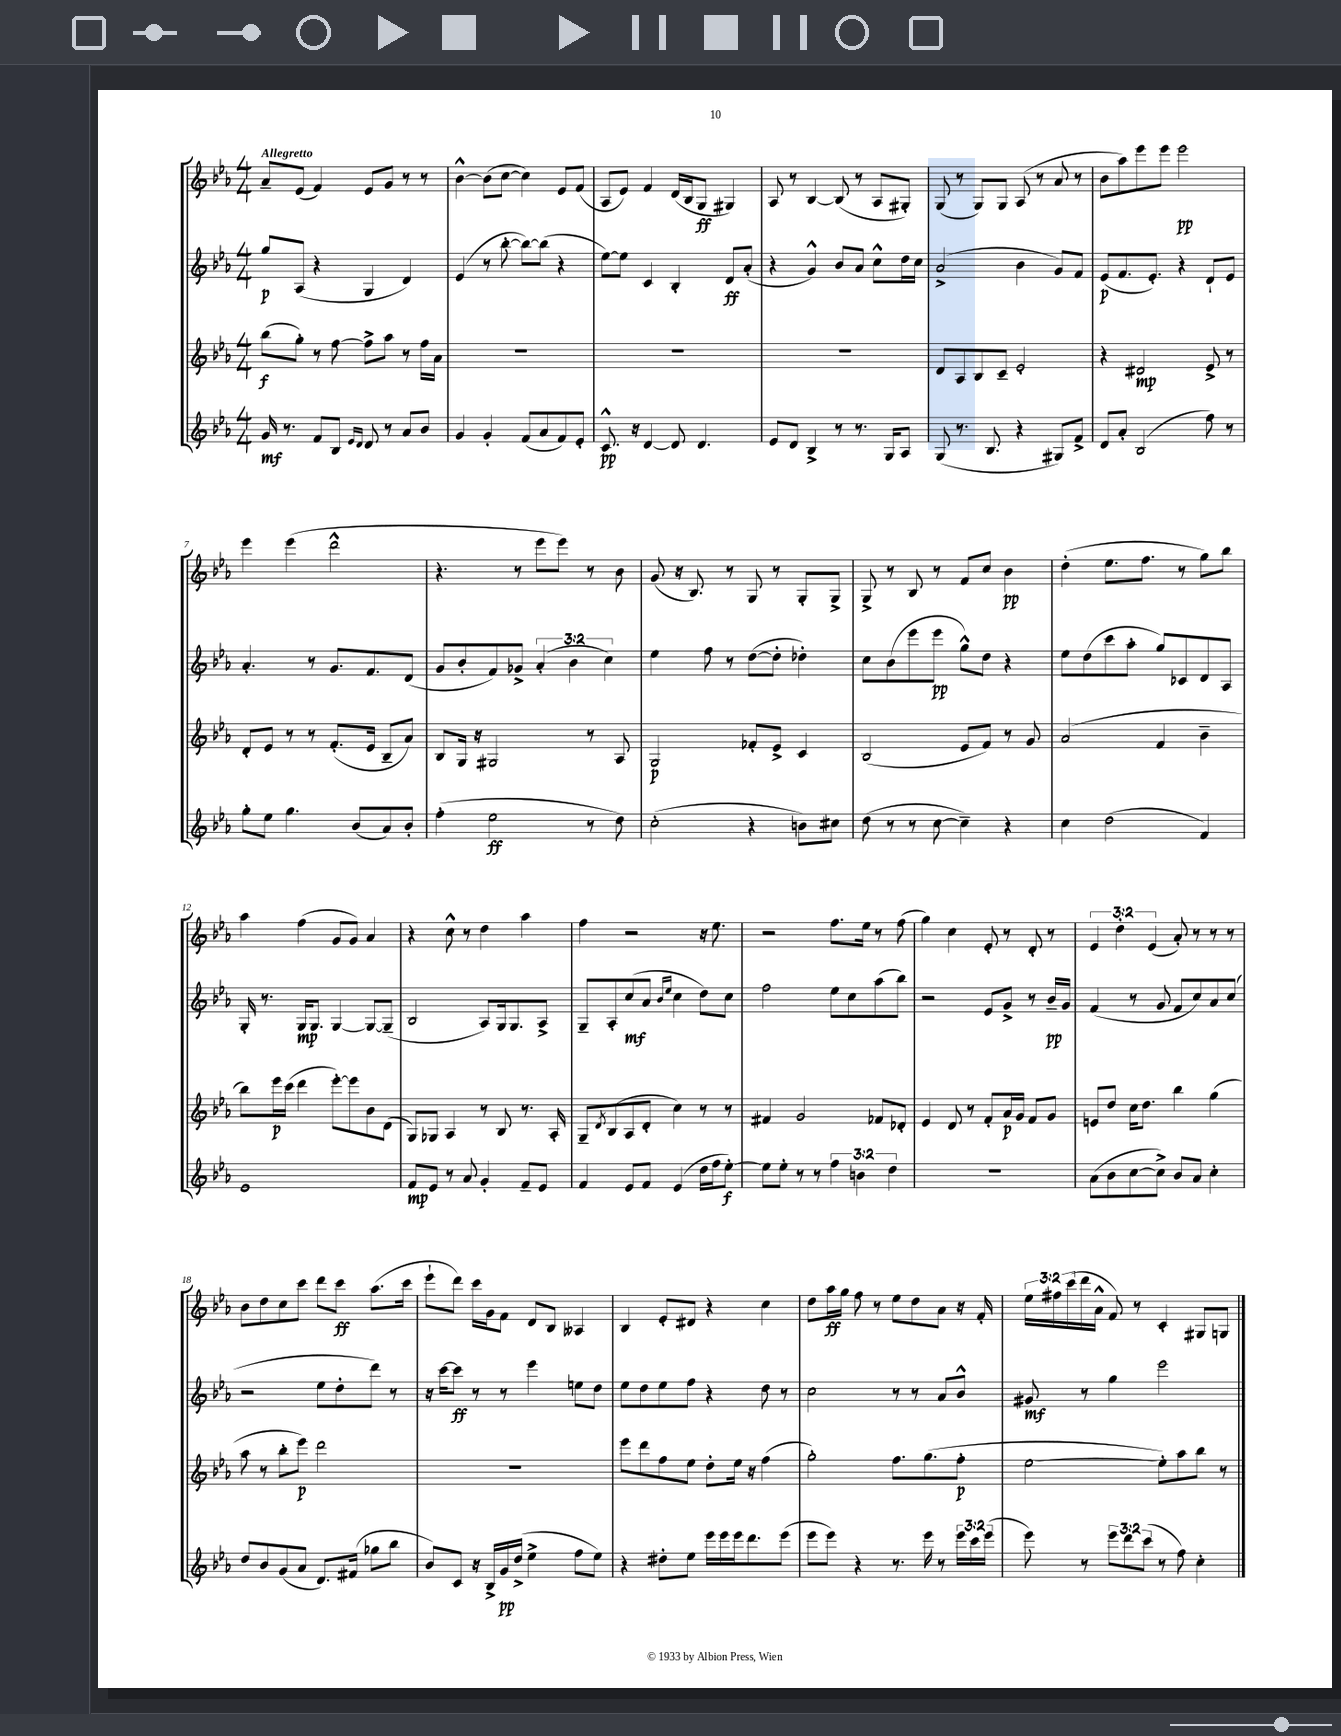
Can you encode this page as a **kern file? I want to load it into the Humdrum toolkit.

**kern	**dynam	**kern	**dynam	**kern	**dynam	**kern	**dynam
*part4	*part4	*part3	*part3	*part2	*part2	*part1	*part1
*staff4	*staff4	*staff3	*staff3	*staff2	*staff2	*staff1	*staff1
*clefG2	*	*clefG2	*	*clefG2	*	*clefG2	*
*k[b-e-a-]	*	*k[b-e-a-]	*	*k[b-e-a-]	*	*k[b-e-a-]	*
*M4/4	*	*M4/4	*	*M4/4	*	*M4/4	*
=1	=1	=1	=1	=1	=1	=1	=1
!	!	!	!	!	!	!LO:TX:a:B:t=Allegretto	!
16g/	mf	(8bb-\L	f	8gg/L	p	8a-~/L	.
8.r	.	.	.	.	.	.	.
.	.	8gg'\J)	.	(8A-/J	.	(8e-/J	.
8f/L	.	8r	.	4r	.	4f/)	.
8B-/J	.	[8ff\	.	.	.	.	.
16qqe-/LL	.	.	.	.	.	.	.
16qqd/JJ	.	.	.	.	.	.	.
8d/	.	8ff^\L]	.	4G/	.	8e-/L	.
8r	.	8aa-\J	.	.	.	8g/J	.
8a-/L	.	8r	.	4d/)	.	8r	.
8b-/J	.	16ff\LL	.	.	.	8r	.
.	.	16a-\JJ	.	.	.	.	.
=2	=2	=2	=2	=2	=2	=2	=2
4g/	.	1r	.	(4e-/	.	[4b-^^\	.
4g'/	.	.	.	8r	.	(8b-\L]	.
.	.	.	.	[8bb-'\	.	[8cc\J	.
(8f/L	.	.	.	8bb-\L_)	.	4cc\])	.
8a-/	.	.	.	(8bb-\J]	.	.	.
8f/)	.	.	.	4r	.	8e-/L	.
8e-'/J	.	.	.	.	.	(8f/J	.
=3	=3	=3	=3	=3	=3	=3	=3
8.c^^/	pp	1r	.	[8ee-\L)	.	8A-/L	.
.	.	.	.	8ee-\J]	.	8e-/J)	.
16r	.	.	.	.	.	.	.
[4d/	.	.	.	4c/	.	4f/	.
8d/]	.	.	.	4B-'/	.	(16d/LL	.
.	.	.	.	.	.	16B-/J	.
4.d/	.	.	.	.	.	8G/J	ff
.	.	.	.	8d/L	ff	4G#X/)	.
.	.	.	.	(8a-'/J	.	.	.
=4	=4	=4	=4	=4	=4	=4	=4
8e-/L	.	1r	.	4r	.	8A-/	.
8d/J	.	.	.	.	.	8r	.
4B-^/	.	.	.	4g^^/)	.	[4B-/	.
8r	.	.	.	8b-/L	.	(8B-/]	.
8.r	.	.	.	8a-/J	.	8r	.
.	.	.	.	8cc^^\L	.	8A-/L	.
16G/KL	.	.	.	.	.	.	.
8A-/J	.	.	.	16dd\L	.	8G#X'/J)	.
.	.	.	.	16cc\JJ	.	.	.
=5	=5	=5	=5	=5	=5	=5	=5
(8G/	.	8d/L	.	(2a-^/	.	(8G/	.
8.r	.	8A-/	.	.	.	8r	.
.	.	8B-/	.	.	.	8G/L)	.
8.B-/	.	.	.	.	.	.	.
.	.	8c~/J	.	.	.	8G/J	.
4r	.	2e-'/	.	4b-\	.	(8A-/	.
.	.	.	.	.	.	8r	.
8G#X/L)	.	.	.	8g/L)	.	8a-/	.
8f^/J	.	.	.	8f/J	.	8r	.
=6	=6	=6	=6	=6	=6	=6	=6
8d/L	.	4r	.	(8e-/L	p	8b-\L	.
8a-'/J	.	.	.	8.f/	.	8aa-\)	.
(2B-/	.	2d#X/	mp	.	.	8eee-\	.
.	.	.	.	8.e-'/J)	.	.	.
.	.	.	.	.	.	8eee-\J	.
.	.	.	.	4r	.	2eee-\	pp
8ff\)	.	8e-^/	.	8d`/L	.	.	.
8r	.	8r	.	8e-/J	.	.	.
!!LO:LB:g=z
=7	=7	=7	=7	=7	=7	=7	=7
8gg'\L	.	8d'/L	.	4.a-'/	.	4eee-\	.
8ee-\J	.	8e-/J	.	.	.	.	.
4.gg\	.	8r	.	.	.	(4eee-\	.
.	.	8r	.	8r	.	.	.
.	.	(8.f'/L	.	8.g/L	.	2ddd^^\	.
(8b-/L	.	.	.	.	.	.	.
.	.	16e-/Jk	.	8.f/	.	.	.
8a-/)	.	8B-~/L	.	.	.	.	.
8b-'/J	.	8a-/J)	.	(8d/J	.	.	.
=8	=8	=8	=8	=8	=8	=8	=8
(4ff'\	.	8B-/L	.	8g/L	.	4.r	.
.	.	16G/Jk	.	8b-'/	.	.	.
.	.	16r	.	.	.	.	.
2ee-\	ff	2G#X/	.	8f/)	.	.	.
.	.	.	.	8g-X^/J	.	8r	.
.	.	.	.	(6a-'/	.	8eee-\L	.
.	.	.	.	.	.	8eee-\J)	.
.	.	.	.	6b-\	.	.	.
8r	.	8r	.	.	.	8r	.
.	.	.	.	6cc\)	.	.	.
8dd\)	.	8A-/	.	.	.	8b-\	.
=9	=9	=9	=9	=9	=9	=9	=9
(2cc'\	.	2G/	p	4ee-\	.	(8g/	.
.	.	.	.	.	.	16r	.
.	.	.	.	.	.	8.B-/)	.
.	.	.	.	8ff\	.	.	.
.	.	.	.	8r	.	8r	.
4r	.	8f-X'/L	.	([8dd\L	.	8G/	.
.	.	8e-^/J	.	8dd'\J]	.	8r	.
8bn\L)	.	4c/	.	4dd-X'\)	.	8G'/L	.
8cc#X\J	.	.	.	.	.	8G^/J	.
=10	=10	=10	=10	=10	=10	=10	=10
(8dd\	.	(2B-/	.	8cc\L	.	8G^/	.
8r	.	.	.	(8b-\	.	8r	.
8r	.	.	.	8eee-\	.	8B-/	.
[8cc\	.	.	.	8eee-\J	pp	8r	.
4cc~\])	.	8e-/L	.	8gg^^\L)	.	8f/L	.
.	.	8f/J)	.	8dd\J	.	8cc/J	.
4r	.	8r	.	4r	.	4b-\	pp
.	.	8g/	.	.	.	.	.
=11	=11	=11	=11	=11	=11	=11	=11
4cc\	.	(2a-/	.	8ee-\L	.	(4dd'\	.
.	.	.	.	(8dd\	.	.	.
(2dd\	.	.	.	8ccc\	.	8.ee-\L	.
.	.	.	.	8aa-'\J	.	.	.
.	.	.	.	.	.	8.ff\J	.
.	.	4f/	.	8gg/L)	.	.	.
.	.	.	.	8c-X/	.	8r	.
4f/)	.	4b-~\	.	8d/	.	8gg\L)	.
.	.	.	.	8A-/J	.	8bb-\J	.
!!LO:LB:g=z
=12	=12	=12	=12	=12	=12	=12	=12
1e-	.	8bb-\L)	.	16G'/	.	4aa-\	.
.	.	.	.	8.r	.	.	.
.	.	16eee-\L	p	.	.	.	.
.	.	(16ccc\JJ	.	.	.	.	.
.	.	4ddd\	.	16G/KL	mp	(4ff\	.
.	.	.	.	8.G/J	.	.	.
.	.	[8eee-'\L)	.	[4G/	.	8g/L	.
.	.	8eee-\]	.	.	.	8g/J)	.
.	.	8b-\	.	8G/L_	.	4a-/	.
.	.	(8d\J	.	(8G~/J]	.	.	.
=13	=13	=13	=13	=13	=13	=13	=13
8f/L	mp	8G/L)	.	2B-/	.	4r	.
8e-/J	.	8G-X/J	.	.	.	.	.
8r	.	4A-/	.	.	.	8cc^^\	.
8a-/	.	.	.	.	.	8r	.
4g'/	.	8r	.	8A-/L)	.	4dd\	.
.	.	8B-/	.	16G/k	.	.	.
.	.	.	.	8.G/	.	.	.
8f~/L	.	8.r	.	.	.	4aa-\	.
8e-/J	.	.	.	8A-^/J	.	.	.
.	.	16A-'/	.	.	.	.	.
=14	=14	=14	=14	=14	=14	=14	=14
4f/	.	8G~/L	.	8G~/L	.	4ff\	.
.	.	8qd/	.	.	.	.	.
.	.	(8B-/	.	8A-'/	.	.	.
8e-/L	.	8A-/	.	(8cc/	mf	2r	.
8f/J	.	8d'/J	.	8a-/J	.	.	.
.	.	.	.	16qqb-/LL	.	.	.
.	.	.	.	16qqee-/JJ	.	.	.
(4e-/	.	4cc\)	.	4cc\	.	.	.
16dd\LL	.	8r	.	8dd\L)	.	16r	.
16ff\J	.	.	.	.	.	8.ee-\	.
[8ee-'\J)	f	8r	.	8cc\J	.	.	.
=15	=15	=15	=15	=15	=15	=15	=15
8ee-\L]	.	4f#X/	.	2ff\	.	2r	.
8ee-'\J	.	.	.	.	.	.	.
8r	.	2g/	.	.	.	.	.
8r	.	.	.	.	.	.	.
6ff\	.	.	.	8ee-\L	.	8.ff\L	.
.	.	.	.	8cc\	.	.	.
6bn\	.	.	.	.	.	.	.
.	.	.	.	.	.	16ee-\Jk	.
.	.	8f-X/L	.	(8aa-\	.	8r	.
6dd\	.	.	.	.	.	.	.
.	.	8d-X'/J	.	8bb-\J)	.	(8ff\	.
=16	=16	=16	=16	=16	=16	=16	=16
1r	.	4e-/	.	2r	.	4gg\)	.
.	.	8d/	.	.	.	4cc\	.
.	.	8r	.	.	.	.	.
.	.	8f'/L	.	8e-/L	.	8e-'/	.
.	.	16a-/L	p	8g^/J	.	8r	.
.	.	16g/JJ	.	.	.	.	.
.	.	8f/L	.	8r	.	8d'/	.
.	.	8g/J	.	16b-~/LL	pp	8r	.
.	.	.	.	16g/JJ	.	.	.
=17	=17	=17	=17	=17	=17	=17	=17
(8a-\L	.	8en/L	.	(4f/	.	6e-/	.
8b-\	.	8dd/J	.	.	.	.	.
.	.	.	.	.	.	6dd'\	.
[8cc\	.	16cc\KL	.	8r	.	.	.
.	.	8.dd\J	.	.	.	.	.
.	.	.	.	.	.	(6e-/	.
8cc^\J])	.	.	.	8g/	.	.	.
8b-/L	.	4bb-\	.	8f/L	.	8a-'/)	.
8a-/J	.	.	.	8cc/)	.	8r	.
4cc'\	.	(4gg\	.	8a-/	.	8r	.
.	.	.	.	(8cc/J	.	8r	.
!!LO:LB:g=z
=18	=18	=18	=18	=18	=18	=18	=18
8dd/L	.	8aa-\	.	2r	.	8b-\L	.
8b-/	.	8r	.	.	.	8dd\	.
(8g/	.	8bb-'\L	.	.	.	8cc\	.
8a-/J	.	8eee-\J)	p	.	.	8ccc\J	.
8.d/L)	.	2ddd\	.	8ee-\L	.	8ddd\L	.
.	.	.	.	8dd'\	.	8ccc\J	ff
(16f#X/Jk	.	.	.	.	.	.	.
8gg-X\L	.	.	.	8ddd\J)	.	(8.aa-\L	.
8bb-\J	.	.	.	8r	.	.	.
.	.	.	.	.	.	16ccc\Jk	.
=19	=19	=19	=19	=19	=19	=19	=19
8b-/L)	.	1r	.	16r	.	8eee-`\L	.
.	.	.	.	[16ccc\KL	.	.	.
8c/J	.	.	.	8ccc\J]	ff	8ddd\J)	.
16r	.	.	.	8r	.	16ccc\LL	.
16B-^/LL	.	.	.	.	.	16g\J	.
16g/	pp	.	.	8r	.	8f\J	.
(16dd^/JJ	.	.	.	.	.	.	.
4ee-^\	.	.	.	4eee-\	.	8d/L	.
.	.	.	.	.	.	8B-/J	.
8ff\L	.	.	.	8een\L	.	4A--X/	.
8ee-\J)	.	.	.	8dd\J	.	.	.
=20	=20	=20	=20	=20	=20	=20	=20
4r	.	8eee-\L	.	8ee-\L	.	4B-/	.
.	.	8ddd\	.	8dd\	.	.	.
8dd#X'\L	.	8ff\	.	8ee-\	.	8e-'/L	.
8ee-\J	.	8ee-\J	.	8ff\J	.	8d#X/J	.
16eee-\LL	.	8dd'\L	.	4r	.	4r	.
16eee-\	.	.	.	.	.	.	.
16eee-\J	.	16ee-\Jk	.	.	.	.	.
8.ddd\	.	16r	.	.	.	.	.
.	.	(4ff\	.	8dd\	.	4cc\	.
(8eee-\J	.	.	.	8r	.	.	.
=21	=21	=21	=21	=21	=21	=21	=21
8eee-\L	.	2gg'\)	.	2cc\	.	8dd\L	.
8eee-\J)	.	.	.	.	.	16aa-\L	ff
.	.	.	.	.	.	16gg\JJ	.
4r	.	.	.	.	.	8ff\	.
.	.	.	.	.	.	8r	.
8.r	.	8.ff\L	.	8r	.	8ee-\L	.
.	.	.	.	8r	.	8dd\	.
16eee-\	.	(8.gg\	.	.	.	.	.
8r	.	.	.	8a-/L	.	8a-\J	.
24eee-\LL	.	8ff'\J	p	8b-^^/J	.	16r	.
24ccc\	.	.	.	.	.	.	.
.	.	.	.	.	.	16f'/	.
(24eee-\JJ	.	.	.	.	.	.	.
=22	=22	=22	=22	=22	=22	=22	=22
8eee-\)	.	[2ee-\	.	8g#X/	mf	24ee-\LL	.
.	.	.	.	.	.	24ff#X\	.
.	.	.	.	.	.	(24ccc\	.
8r	.	.	.	8r	.	16ddd\	.
.	.	.	.	.	.	16a-^^\JJ	.
12eee-\L	.	.	.	4gg\	.	8f/)	.
12ddd\	.	.	.	.	.	.	.
.	.	.	.	.	.	8r	.
(12ccc\J	.	.	.	.	.	.	.
8r	.	8ee-'\L])	.	2eee-\	.	4c'/	.
8ff\)	.	8aa-\	.	.	.	.	.
4cc'\	.	8bb-\J	.	.	.	8G#X/L	.
.	.	8r	.	.	.	8Gn/J	.
==	==	==	==	==	==	==	==
*-	*-	*-	*-	*-	*-	*-	*-
